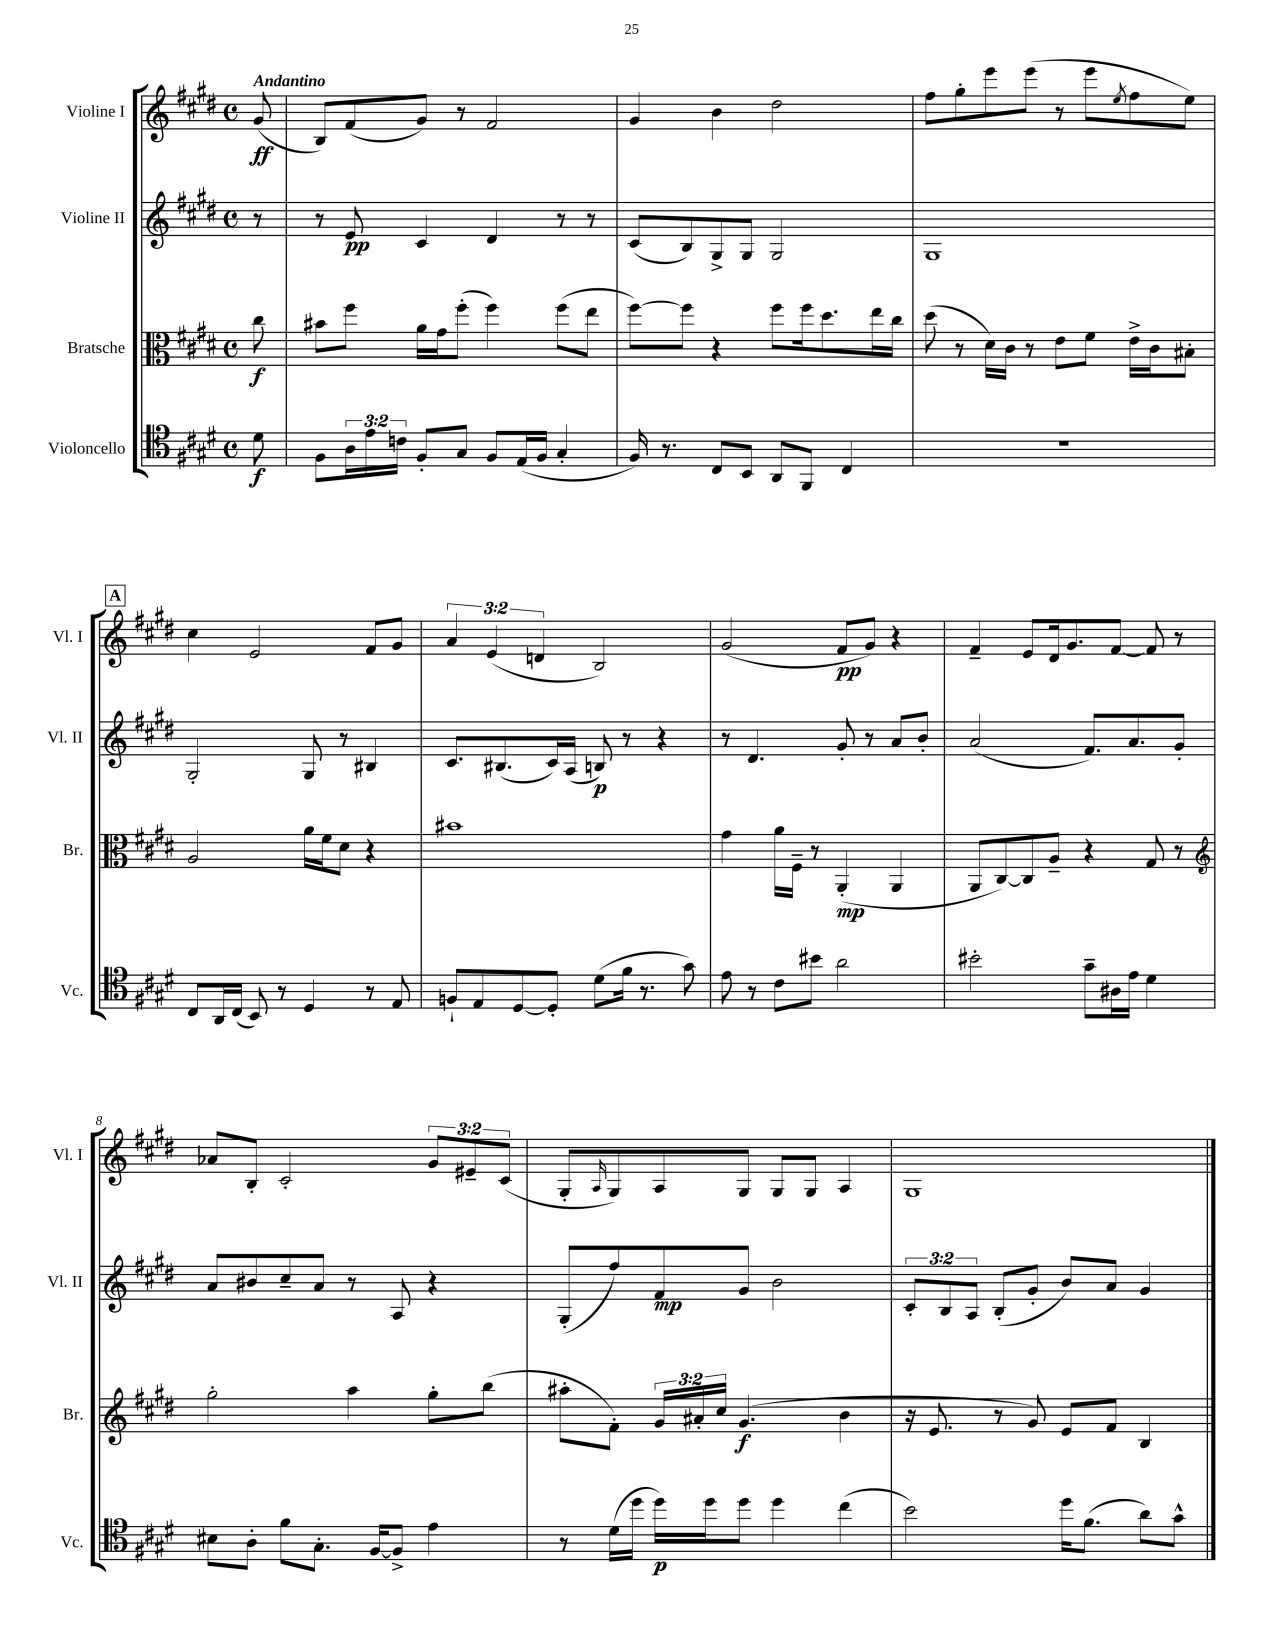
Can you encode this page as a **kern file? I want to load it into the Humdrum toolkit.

**kern	**dynam	**kern	**dynam	**kern	**dynam	**kern	**dynam
*part4	*part4	*part3	*part3	*part2	*part2	*part1	*part1
*staff4	*staff4	*staff3	*staff3	*staff2	*staff2	*staff1	*staff1
*I"Violoncello	*	*I"Bratsche	*	*I"Violine II	*	*I"Violine I	*
*I'Vc.	*	*I'Br.	*	*I'Vl. II	*	*I'Vl. I	*
*clefC4	*	*clefC3	*	*clefG2	*	*clefG2	*
*k[f#c#g#d#]	*	*k[f#c#g#d#]	*	*k[f#c#g#d#]	*	*k[f#c#g#d#]	*
*M4/4	*	*M4/4	*	*M4/4	*	*M4/4	*
*met(c)	*	*met(c)	*	*met(c)	*	*met(c)	*
=	=	=	=	=	=	=	=
!	!	!	!	!	!	!LO:TX:a:B:t=Andantino	!
8d#\	f	8cc#\	f	8r	.	(8g#/	ff
=1	=1	=1	=1	=1	=1	=1	=1
8F#\L	.	8b#X\L	.	8r	.	8B/L)	.
24A\L	.	8ff#\J	.	8e/	pp	(8f#/	.
24e\	.	.	.	.	.	.	.
24cn\JJ	.	.	.	.	.	.	.
8F#'/L	.	16a\LL	.	4c#/	.	8g#/J)	.
.	.	16g#\J	.	.	.	.	.
8G#/J	.	(8ff#'\J	.	.	.	8r	.
8F#/L	.	4ff#\)	.	4d#/	.	2f#/	.
(16E/L	.	.	.	.	.	.	.
16F#/JJ	.	.	.	.	.	.	.
4G#'/	.	(8ff#\L	.	8r	.	.	.
.	.	8ee\J	.	8r	.	.	.
=2	=2	=2	=2	=2	=2	=2	=2
16F#/)	.	[8ff#\L)	.	(8c#/L	.	4g#/	.
8.r	.	.	.	.	.	.	.
.	.	8ff#\J]	.	8B/)	.	.	.
8C#/L	.	4r	.	8G#^/	.	4b\	.
8BB/J	.	.	.	8G#/J	.	.	.
8AA/L	.	8ff#\L	.	2G#/	.	2dd#\	.
8FF#/J	.	16ff#\k	.	.	.	.	.
.	.	8.dd#\	.	.	.	.	.
4C#/	.	.	.	.	.	.	.
.	.	16ee\L	.	.	.	.	.
.	.	16cc#\JJ	.	.	.	.	.
=3	=3	=3	=3	=3	=3	=3	=3
1r	.	(8dd#\	.	1G#	.	8ff#\L	.
.	.	8r	.	.	.	8gg#'\	.
.	.	16d#\LL)	.	.	.	8eee\	.
.	.	16c#\JJ	.	.	.	.	.
.	.	8r	.	.	.	(8eee\J	.
.	.	8e\L	.	.	.	8r	.
.	.	8f#\J	.	.	.	8eee\L	.
.	.	.	.	.	.	8qee/	.
.	.	16e^\LL	.	.	.	8ff#\	.
.	.	16c#\J	.	.	.	.	.
.	.	8B#X'\J	.	.	.	8ee\J)	.
!!LO:LB:g=z
!!LO:REH:place=s1:t=A
=4	=4	=4	=4	=4	=4	=4	=4
8C#/L	.	2A/	.	2G#'/	.	4cc#\	.
16AA/L	.	.	.	.	.	.	.
(16C#/JJ	.	.	.	.	.	.	.
8BB/)	.	.	.	.	.	2e/	.
8r	.	.	.	.	.	.	.
4D#/	.	16a\LL	.	8G#/	.	.	.
.	.	16f#\J	.	.	.	.	.
.	.	8d#\J	.	8r	.	.	.
8r	.	4r	.	4B#X/	.	8f#/L	.
8E/	.	.	.	.	.	8g#/J	.
=5	=5	=5	=5	=5	=5	=5	=5
8Fn`/L	.	1b#X	.	8.c#/L	.	6a/	.
8E/	.	.	.	.	.	.	.
.	.	.	.	.	.	(6e/	.
.	.	.	.	(8.B#X/	.	.	.
[8D#/	.	.	.	.	.	.	.
.	.	.	.	.	.	6dn/	.
8D#'/J]	.	.	.	16c#/L)	.	.	.
.	.	.	.	(16A/JJ	.	.	.
(8d#\L	.	.	.	8Bn/)	p	2B/)	.
16f#\Jk	.	.	.	8r	.	.	.
8.r	.	.	.	.	.	.	.
.	.	.	.	4r	.	.	.
8g#\)	.	.	.	.	.	.	.
=6	=6	=6	=6	=6	=6	=6	=6
8e\	.	4g#\	.	8r	.	(2g#/	.
8r	.	.	.	4.d#/	.	.	.
8c#\L	.	16a\LL	.	.	.	.	.
.	.	16F#~\JJ	.	.	.	.	.
8b#X\J	.	8r	.	.	.	.	.
2a\	.	(4AA'/	mp	8g#'/	.	8f#/L	pp
.	.	.	.	8r	.	8g#/J)	.
.	.	4AA/	.	8a/L	.	4r	.
.	.	.	.	8b'/J	.	.	.
=7	=7	=7	=7	=7	=7	=7	=7
2b#X'\	.	8AA/L	.	(2a/	.	4f#~/	.
.	.	[8C#/)	.	.	.	.	.
.	.	8C#/]	.	.	.	8e/L	.
.	.	8A~/J	.	.	.	16d#/k	.
.	.	.	.	.	.	8.g#/	.
8g#~\L	.	4r	.	8.f#/L)	.	.	.
16A#X\L	.	.	.	.	.	[8f#/J	.
16e\JJ	.	.	.	8.a/	.	.	.
4d#\	.	8G#/	.	.	.	8f#/]	.
.	.	8r	.	8g#'/J	.	8r	.
!!LO:LB:g=z
=8	=8	=8	=8	=8	=8	=8	=8
*	*	*clefG2	*	*	*	*	*
8B#X\L	.	2gg#'\	.	8a/L	.	8a-X/L	.
8A'\J	.	.	.	8b#X/	.	8B'/J	.
8f#\L	.	.	.	8cc#~/	.	2c#'/	.
8.G#'\J	.	.	.	8a/J	.	.	.
.	.	4aa\	.	8r	.	.	.
[16F#/KL	.	.	.	.	.	.	.
8F#^/J]	.	.	.	8A/	.	.	.
4e\	.	8gg#'\L	.	4r	.	12g#/L	.
.	.	.	.	.	.	12e#X~/	.
.	.	(8bb\J	.	.	.	.	.
.	.	.	.	.	.	(12c#/J	.
=9	=9	=9	=9	=9	=9	=9	=9
8r	.	8aa#X'\L	.	(8G#'/L	.	8G#'/L	.
.	.	.	.	.	.	16qqA/	.
(16d#\LL	.	8f#'\J)	.	8ff#/)	.	8G#/)	.
16dd#\JJ	.	.	.	.	.	.	.
16dd#\LL)	p	24g#/LL	.	8f#/	mp	8A/	.
.	.	24a#X'/	.	.	.	.	.
16dd#\J	.	.	.	.	.	.	.
.	.	24cc#/JJ	.	.	.	.	.
8dd#\J	.	(4.g#/	f	8g#/J	.	8G#/J	.
4dd#\	.	.	.	2b\	.	8G#/L	.
.	.	.	.	.	.	8G#/J	.
(4cc#\	.	4b\	.	.	.	4A/	.
=10	=10	=10	=10	=10	=10	=10	=10
2b\)	.	16r	.	12c#'/L	.	1G#	.
.	.	8.e/	.	.	.	.	.
.	.	.	.	12B/	.	.	.
.	.	.	.	12A/J	.	.	.
.	.	8r	.	(8B'/L	.	.	.
.	.	8g#/)	.	8g#'/J	.	.	.
16dd#\KL	.	8e/L	.	8b/L)	.	.	.
(8.f#\J	.	.	.	.	.	.	.
.	.	8f#/J	.	8a/J	.	.	.
8a\L)	.	4B/	.	4g#/	.	.	.
8g#^^\J	.	.	.	.	.	.	.
==	==	==	==	==	==	==	==
*-	*-	*-	*-	*-	*-	*-	*-
